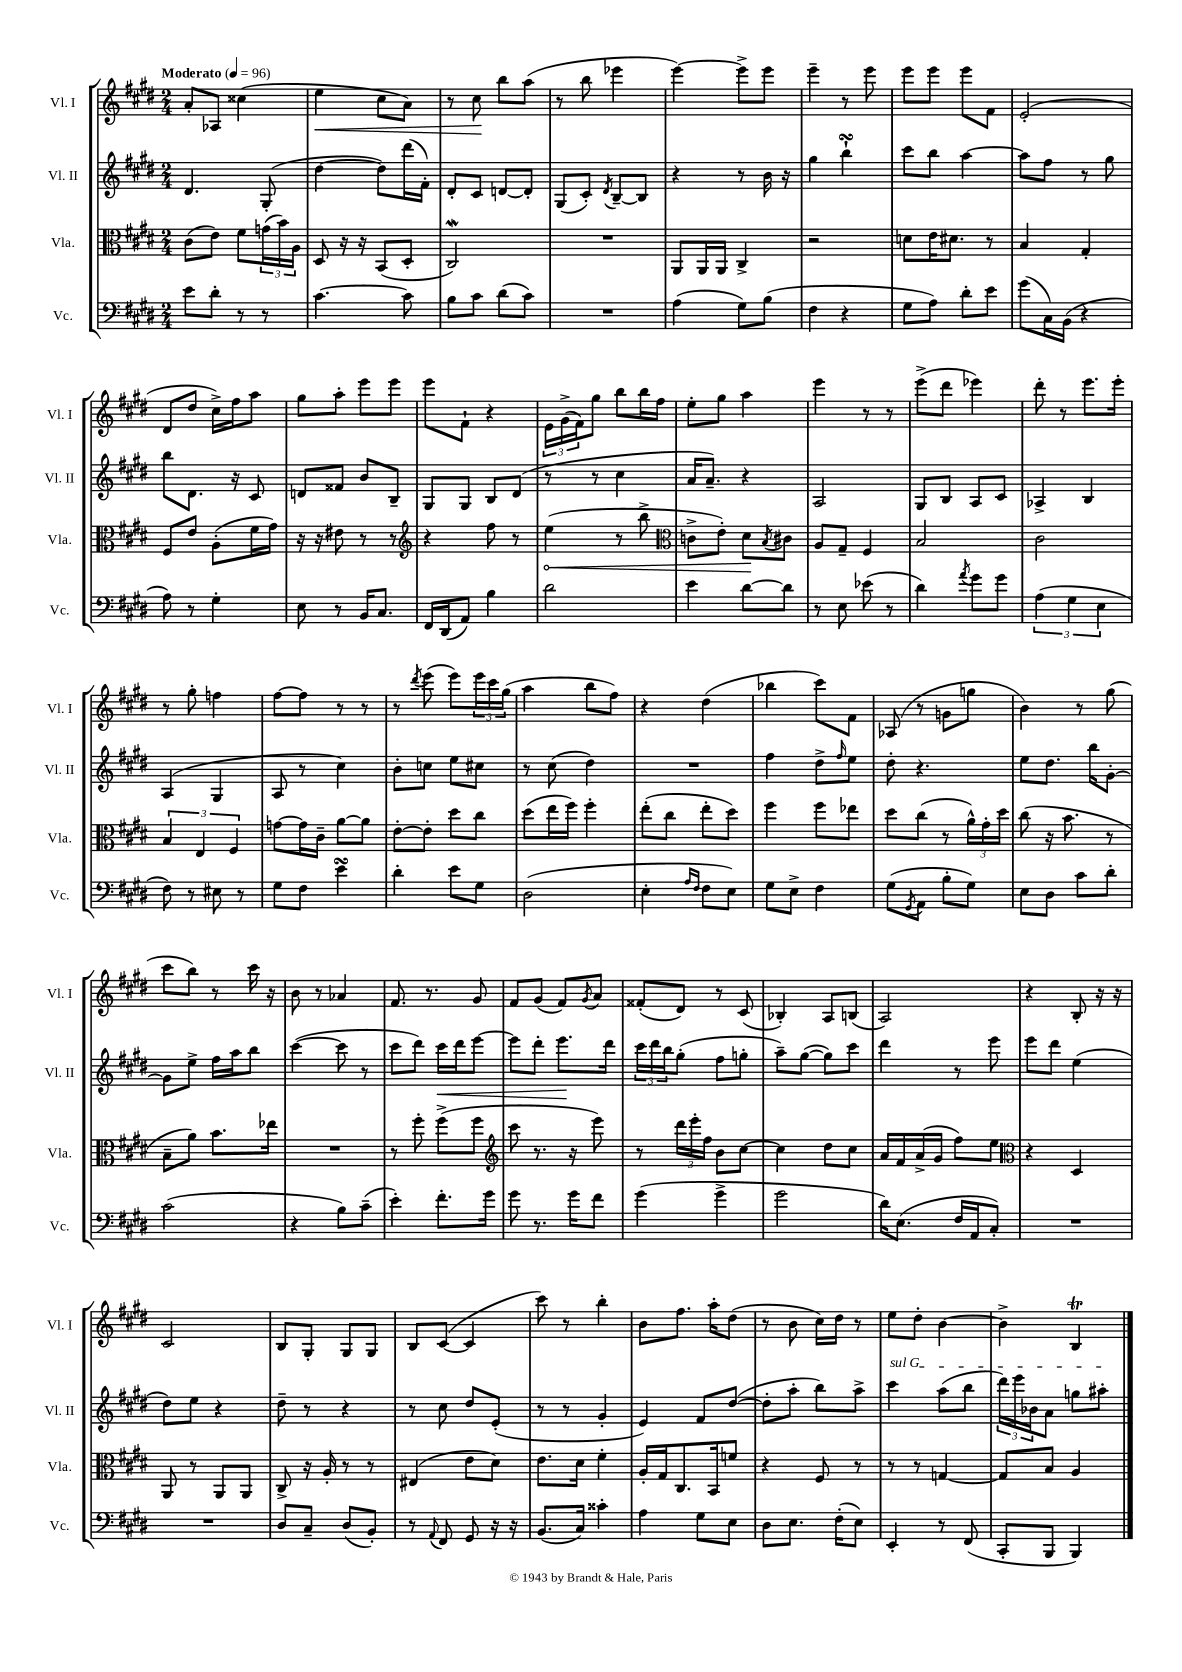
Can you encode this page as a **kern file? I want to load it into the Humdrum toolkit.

**kern	**kern	**kern	**kern
*staff4	*staff3	*staff2	*staff1
*clefF4	*clefC3	*clefG2	*clefG2
*k[f#c#g#d#]	*k[f#c#g#d#]	*k[f#c#g#d#]	*k[f#c#g#d#]
*M2/4	*M2/4	*M2/4	*M2/4
*MM96	*MM96	*MM96	*MM96
8e\L	(8c#\L	4.d#/	8a'/L
8d#'\J	8e\J)	.	8A-/J
8r	8f#\L	.	(4cc##\
8r	(24g\L	(8G#'/	.
.	24b\)	.	.
.	24A\JJ	.	.
=	=	=	=
[4.c#\	8D#/	[4dd#\	4ee\
.	16r	.	.
.	16r	.	.
.	(8BB/L	8dd#\]L)	8cc#\L
8c#\]	8D#'/J	(16ddd#\L	8a\J)
.	.	16f#'\JJ)	.
=	=	=	=
8B\L	2C#/)	8d#'/L	8r
8c#\J	.	8c#/J	8cc#\
(8d#\L	.	[8d/L	8bb\L
8c#\J)	.	8d'/]J	(8aa\J
=	=	=	=
2r	2r	(8G#/L	8r
.	.	8c#'/J)	8bb\
.	.	8qd#/	.
.	.	[8B~/L	4eee-\
.	.	8B/]J	.
=	=	=	=
(4A\	8AA/L	4r	[4eee\)
.	16AA/L	.	.
.	16AA/JJ	.	.
8G#\L)	4C#^/	8r	8eee^\]L
(8B\J	.	16b\	8eee\J
.	.	16r	.
=	=	=	=
4F#\	2r	4gg#\	4eee~\
4r	.	4bb`\	8r
.	.	.	8eee\
=	=	=	=
8G#\L	8d\L	8ccc#\L	8eee\L
8A\J)	16e\K	8bb\J	8eee\J
.	8.d#\J	.	.
8d#'\L	.	[4aa\	8eee\L
8e\J	8r	.	8f#\J
=	=	=	=
(8g#\L	4B/	8aa\]L	(2e'/
16C#\L)	.	8ff#\J	.
(16BB\JJ	.	.	.
4r	4G#'/	8r	.
.	.	8gg#\	.
=	=	=	=
8A\)	8F#/L	8bb\L	8d#/L
8r	8e/J	8.d#\J	8dd#/J
4G#'\	(8A'\L	.	16cc#^\LL)
.	.	16r	16ff#\J
.	16f#\L	8c#/	8aa\J
.	16g#\JJ)	.	.
=	=	=	=
8E\	16r	8d/L	8gg#\L
.	16r	.	.
8r	8e#\	8f##/J	8aa'\J
16BB/LK	8r	8b/L	8eee\L
8.C#/J	.	.	.
.	8r	8B~/J	8eee\J
=	=	=	=
*	*clefG2	*	*
16FF#/LL	4r	8G#/L	8eee\L
(16DD#/J	.	.	.
8AA/J)	.	8G#/J	8f#`\J
4B\	8ff#\	8B/L	4r
.	8r	(8d#/J	.
=	=	=	=
2d#\	(4ee\	8r	24e\LL
.	.	.	(24g#^\
.	.	.	24f#\J)
.	.	8r	8gg#\J
.	8r	4cc#\	8bb\L
.	8bb^\	.	16bb\L
.	.	.	16ff#\JJ
=	=	=	=
*	*clefC3	*	*
4e\	8c^\L	16a/LK	8ee'\L
.	.	8.a~/J)	.
.	8e'\J)	.	8gg#\J
[8d#\L	8d#\L	4r	4aa\
.	8qB/	.	.
8d#\]J	8c#\J	.	.
=	=	=	=
8r	8A/L	2A/	4eee\
8E\	8G#~/J	.	.
(8e-\	4F#/	.	8r
8r	.	.	8r
=	=	=	=
4d#\)	2B/	8G#/L	(8eee^\L
.	.	8B/J	8ddd#\J
8qa/	.	.	.
8g#\L	.	8A/L	4eee-\)
8g#\J	.	8c#/J	.
=	=	=	=
(6A\	2c#\	4A-^/	8ddd#'\
.	.	.	8r
6G#\	.	.	.
.	.	4B/	8.eee\L
6E\	.	.	.
.	.	.	16eee'\Jk
=	=	=	=
8F#\)	6B/	(4A/	8r
8r	.	.	8gg#'\
.	6E/	.	.
8E#\	.	4G#/	4ff\
.	6F#/	.	.
8r	.	.	.
=	=	=	=
8G#\L	[8g\L	8A/	[8ff#\L
8F#\J	16g\]L	8r	8ff#\]J
.	16c#~\JJ	.	.
4e\	[8a\L	4cc#\)	8r
.	8a\]J	.	8r
=	=	=	=
4d#'\	[8e'\L	8b'\L	8r
.	.	.	8qddd#/
.	8e'\]J	8cc\J	(8eee\
8e\L	8dd#\L	8ee\L	8eee\L)
8G#\J	8cc#\J	8cc#\J	24eee\L
.	.	.	24ccc#\
.	.	.	(24gg#\JJ
=	=	=	=
(2D#\	(8dd#\L	8r	4aa\
.	16ee\L	(8cc#\	.
.	16ff#\JJ)	.	.
.	4ff#'\	4dd#\)	8bb\L
.	.	.	8ff#\J)
=	=	=	=
4E'\	(8ee'\L	2r	4r
.	8cc#\J	.	.
16qqA/LL	.	.	.
16qqF#/JJ	.	.	.
8F#\L	8ee'\L	.	(4dd#\
8E\J)	8dd#\J)	.	.
=	=	=	=
8G#\L	4ff#\	4ff#\	4bb-\
8E^\J	.	.	.
4F#\	8ff#\L	8dd#^\L	8ccc#\L)
.	.	16qqff#/	.
.	8ee-\J	8ee\J	8f#\J
=	=	=	=
(8G#\L	8dd#\L	8dd#'\	(8A-/
8qGG#/	.	.	.
8AA\J	(8cc#\J	4.r	8r
8B'\L	8r	.	8g\L
8G#\J)	24a^^\LL)	.	8gg\J
.	24g#'\	.	.
.	24dd#\JJ	.	.
=	=	=	=
8E\L	(8cc#\	8ee\L	4b\)
8D#\J	16r	8.dd#\J	.
.	8.b\	.	.
8c#\L	.	.	8r
.	.	16bb\LK	.
8d#'\J	8r	[8g#'\J	(8gg#\
=	=	=	=
(2c#\	8B~\L	8g#\]L	8ccc#\L
.	8a\J)	8ee^\J	8bb\J)
.	8.b\L	16ff#\LL	8r
.	.	16aa\J	.
.	.	8bb\J	16ccc#\
.	16ee-\Jk	.	16r
=	=	=	=
4r	2r	([4ccc#\	8b\
.	.	.	8r
8B\L)	.	8ccc#\]	4a-/
(8c#~\J	.	8r	.
=	=	=	=
4e'\)	8r	8ccc#\L	8.f#/
.	8ff#'\	8ddd#\J)	.
.	.	.	8.r
8.f#'\L	(8ff#^\L	16ccc#\LL	.
.	.	16ddd#\J	.
.	8ff#\J	[8eee\J	8g#/
16g#\Jk	.	.	.
=	=	=	=
*	*clefG2	*	*
8g#\	8ccc#\	8eee\]L	8f#/L
8.r	8.r	8ddd#'\J	(8g#/J
.	.	8.eee\L	8f#/L)
16g#\LK	16r	.	.
.	.	.	8qg#/
8f#\J	8eee\)	.	8a/J
.	.	16ddd#\Jk	.
=	=	=	=
(4g#\	8r	24ccc#\LL	(8f##'/L
.	.	24ddd#\	.
.	.	24bb\J	.
.	24ddd#\LL	(8gg#'\J	8d#/J)
.	24eee'\	.	.
.	24ff#\JJ	.	.
4g#^\	8b\L	8ff#\L	8r
.	[8cc#\J	8gg'\J	(8c#/
=	=	=	=
2g#\	4cc#\]	8aa~\L)	4B-'/)
.	.	([8gg#\J	.
.	8dd#\L	8gg#\]L)	8A/L
.	8cc#\J	8ccc#\J	(8B/J
=	=	=	=
16d#\LK)	16a/LL	4ddd#\	2A/)
(8.E\J	16f#/	.	.
.	(16a^/	.	.
.	16g#/JJ	.	.
16F#/LL	8ff#\L)	8r	.
16AA/J	.	.	.
8C#'/J)	8ee\J	8eee\	.
=	=	=	=
*	*clefC3	*	*
2r	4r	8eee\L	4r
.	.	8ddd#\J	.
.	4D#/	(4ee\	8B'/
.	.	.	16r
.	.	.	16r
=	=	=	=
2r	8AA/	8dd#\L)	2c#/
.	8r	8ee\J	.
.	8AA/L	4r	.
.	8AA/J	.	.
=	=	=	=
8D#/L	8C#^/	8dd#~\	8B/L
8C#~/J	16r	8r	8G#'/J
.	16A'/	.	.
(8D#/L	8r	4r	8G#/L
8BB'/J)	8r	.	8G#/J
=	=	=	=
8r	(4E#/	8r	8B/L
8qqAA/	.	.	.
8FF#/	.	8cc#\	([8c#/J
8GG#/	8e\L	8dd#/L	4c#/]
16r	8d#\J)	(8e'/J	.
16r	.	.	.
=	=	=	=
(8.BB/L	8.e\L	8r	8ccc#\)
.	.	8r	8r
16C#/Jk)	16d#\Jk	.	.
4c##'\	4f#'\	4g#'/	4bb'\
=	=	=	=
4A\	16A'/LL	4e/)	8b\L
.	16G#/J	.	.
.	8.C#/	.	8.ff#\J
8G#\L	.	8f#/L	.
.	16BB/k	.	16aa'\LK
8E\J	8f/J	([8dd#/J	(8dd#\J
=	=	=	=
8D#\L	4r	8dd#'\]L	8r
8.E\J	.	8aa'\J	8b\
.	8F#/	8bb\L)	16cc#\LL)
(16F#'\LK	.	.	16dd#\JJ
8E\J)	8r	8aa^\J	8r
=	=	=	=
4EE'/	8r	4ccc#\	8ee\L
.	8r	.	8dd#'\J
8r	[4G/	(8aa\L	[4b\
(8FF#/	.	8bb\J	.
=	=	=	=
8CC#'/L	8G/]L	24ddd#\LL)	4b^\]
.	.	24eee\	.
.	.	24b-\J	.
8BBB/J	8B/J	8a\J	.
4BBB/)	4A/	8gg\L	4B/
.	.	8aa#'\J	.
==	==	==	==
*-	*-	*-	*-
